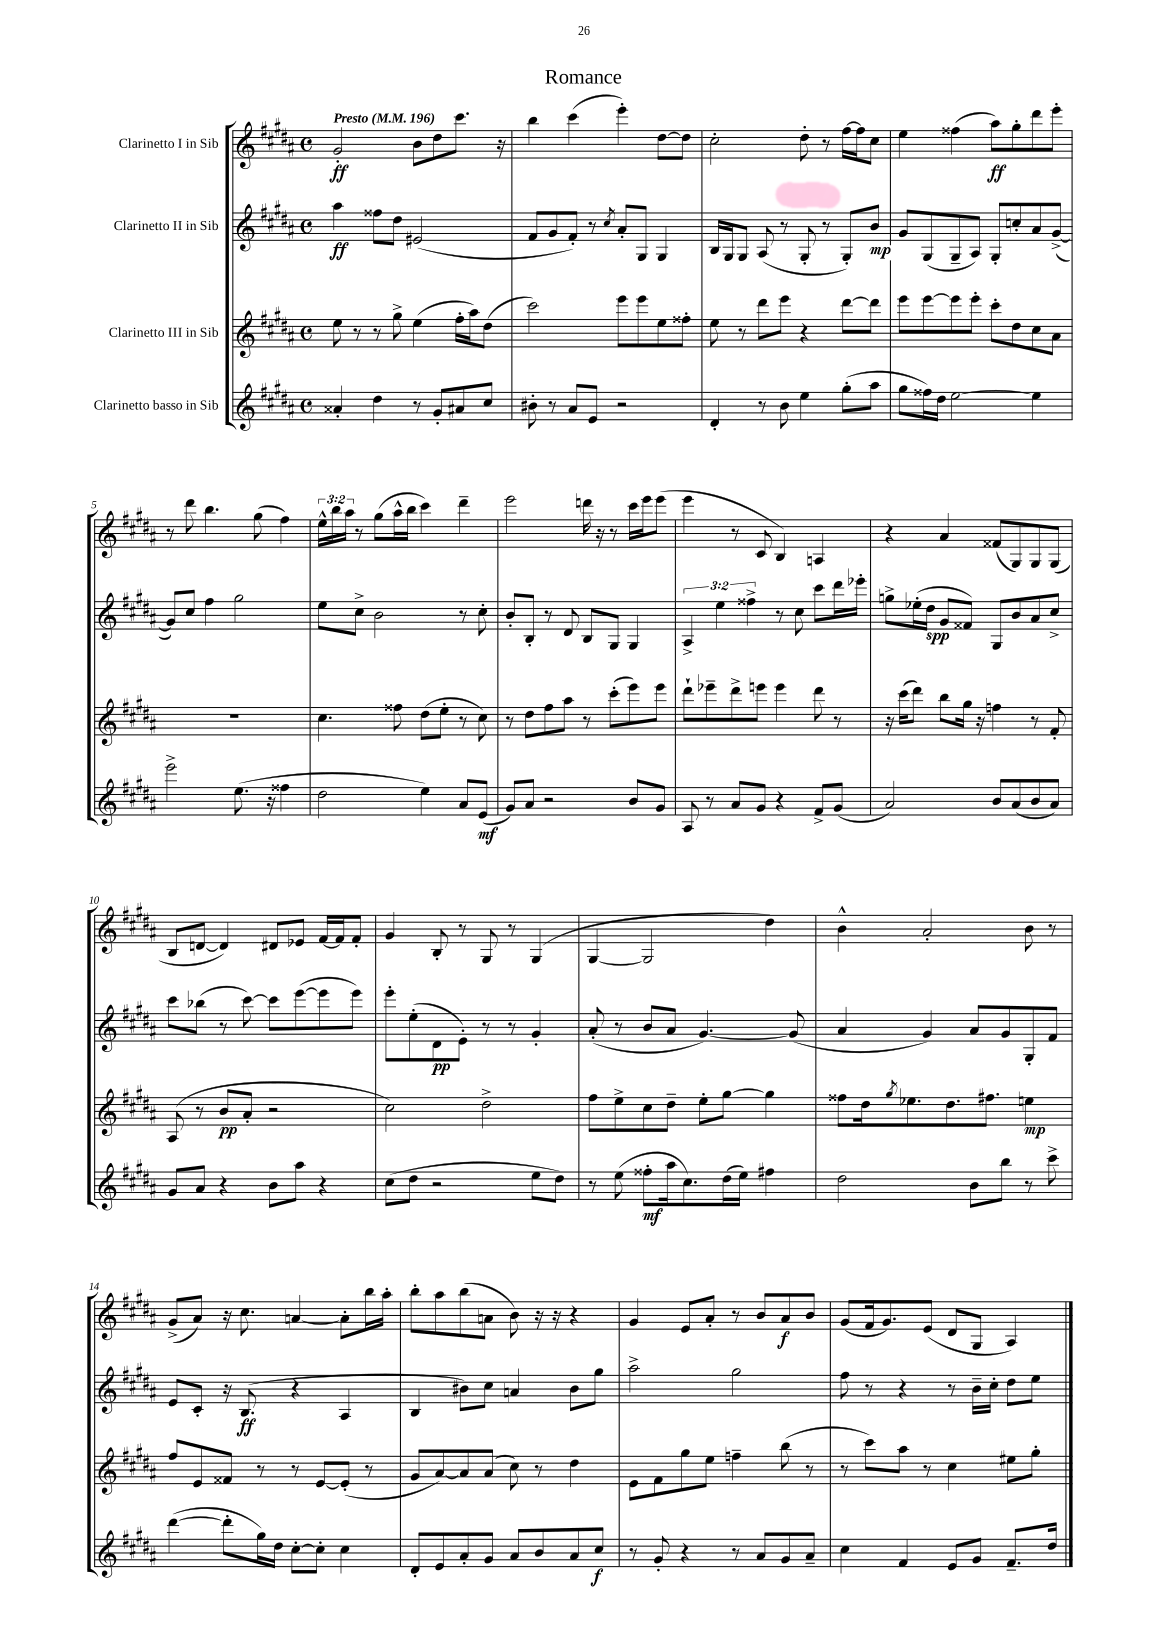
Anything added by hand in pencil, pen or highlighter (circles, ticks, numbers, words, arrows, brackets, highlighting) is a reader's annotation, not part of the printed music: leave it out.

**kern	**kern	**kern	**kern
*staff4	*staff3	*staff2	*staff1
*clefG2	*clefG2	*clefG2	*clefG2
*k[f#c#g#d#a#]	*k[f#c#g#d#a#]	*k[f#c#g#d#a#]	*k[f#c#g#d#a#]
*M4/4	*M4/4	*M4/4	*M4/4
*met(c)	*met(c)	*met(c)	*met(c)
*MM196	*MM196	*MM196	*MM196
4a##'/	8ee\	4aa#\	2g#'/
.	8r	.	.
4dd#\	8r	8ff##\L	.
.	8gg#^\	8dd#\J	.
8r	(4ee\	(2e#/	8b\L
8g#'/L	.	.	8dd#\
8a#/	16ff#'\LL	.	8.ccc#\J
.	16aa#\J)	.	.
8cc#/J	(8dd#\J	.	.
.	.	.	16r
=	=	=	=
8b#'\	2ccc#\)	8f#/L	4bb\
8r	.	8g#/	.
8a#/L	.	8f#'/J)	(4ccc#\
8e/J	.	8r	.
.	.	8qcc#/	.
2r	8eee\L	8a#'/L	4eee'\)
.	8eee\	8G#/J	.
.	8ee\	4G#/	[8dd#\L
.	8ff##'\J	.	8dd#\]J
=	=	=	=
4d#'/	8ee\	16B/LL	2cc#'\
.	.	16G#/J	.
.	8r	8G#/J	.
8r	8ddd#\L	(8A#/	.
8b\	8eee\J	8r	.
4ee\	4r	8G#'/	8dd#'\
.	.	8r	8r
(8gg#'\L	[8ddd#\L	8G#'/L)	[16ff#\LL
.	.	.	16ff#\]J
8aa#\J	8ddd#\]J	8b/J	8cc#\J
=	=	=	=
8gg#\L	8eee\L	8g#/L	4ee\
16ff##\L)	[8eee\	(8G#/	.
16dd#\JJ	.	.	.
[2ee\	8eee\]	8G#~/	(4ff##\
.	8eee'\J	8A#/J)	.
.	8ccc#'\L	8G#'/L	8aa#\L)
.	8dd#\	8cc'/	8gg#'\
4ee\]	8cc#\	8a#/	8ddd#\
.	8a#\J	([8g#^/J	8eee'\J
=	=	=	=
2eee^\	1r	8g#/]L)	8r
.	.	8cc#/J	8ddd#\
.	.	4ff#\	4.bb\
(8.ee\	.	2gg#\	.
.	.	.	(8gg#\
16r	.	.	.
4ff##\	.	.	4ff#\)
=	=	=	=
2dd#\	4.cc#\	8ee\L	24ee^^\LL
.	.	.	24bb\
.	.	.	24aa#\JJ
.	.	8cc#^\J	8r
.	.	2b\	(8gg#\L
.	8ff##\	.	16aa#^^\L
.	.	.	16bb\JJ
4ee\)	(8dd#\L	.	4ccc#\)
.	8ee'\J	.	.
8a#/L	8r	8r	4ddd#~\
(8e/J	8cc#\)	8cc#'\	.
=	=	=	=
8g#/L)	8r	8b'/L	2eee\
8a#/J	8dd#\L	8B'/J	.
2r	8ff#\	8r	.
.	8aa#\J	8d#/	.
.	8r	8B/L	16ddd\
.	.	.	16r
.	(8ccc#'\L	8G#/J	8r
8b/L	8eee\)	4G#/	16ccc#\LL
.	.	.	16eee\J
8g#/J	8eee\J	.	(8eee\J
=	=	=	=
8A#/	8ddd#`\L	6A#^/	4eee\
8r	8eee-~\	.	.
.	.	6ee\	.
8a#/L	8ddd#^\	.	8r
.	.	6ff##^\	.
8g#/J	8eee\J	.	8c#/
4r	4eee\	8r	4B/)
.	.	8cc#\	.
8f#^/L	8ddd#\	8ccc#\L	4A/
(8g#/J	8r	16ddd#\L	.
.	.	16eee-'\JJ	.
=	=	=	=
2a#/)	16r	8gg^\L	4r
.	(16ccc#\LK	.	.
.	8ddd#\J)	(16ee-'\L	.
.	.	16dd#\JJ	.
.	8bb\L	8g#/L	4a#/
.	16gg#\Jk	8f##/J)	.
.	16r	.	.
8b/L	4ff\	8G#/L	(8f##/L
(8a#/	.	8b/	8G#/)
8b/	8r	8a#/	8G#/
8a#/J)	8f#'/	8cc#^/J	(8G#/J
=	=	=	=
8g#/L	(8A#/	8ccc#\L	8B/L
8a#/J	8r	(8bb-\J	[8d/J
4r	8b/L	8r	4d/])
.	8a#'/J	[8ccc#\)	.
8b\L	2r	8ccc#\]L	8d#/L
8aa#\J	.	([8eee\	8e-/J
4r	.	8eee\]	[16f#/LL
.	.	.	16f#/]J
.	.	8eee\J)	8f#'/J
=	=	=	=
(8cc#\L	2cc#\)	8eee'\L	4g#/
8dd#\J	.	(8ee'\	.
2r	.	8d#\	8B'/
.	.	8e'\J)	8r
.	2dd#^\	8r	8G#/
.	.	8r	8r
8ee\L	.	4g#'/	(4G#/
8dd#\J)	.	.	.
=	=	=	=
8r	8ff#\L	(8a#'/	[4G#/
(8ee\	8ee^\	8r	.
8ff##'\L	8cc#\	8b/L	2G#/]
16aa#\k	8dd#~\J	8a#/J	.
8.cc#\)	.	.	.
.	8ee'\L	[4.g#/)	.
(16dd#\L	[8gg#\J	.	.
16ee\JJ)	.	.	.
4ff#\	4gg#\]	.	4dd#\)
.	.	(8g#/]	.
=	=	=	=
2dd#\	8ff##\L	4a#/	4b^^\
.	16dd#\k	.	.
.	8qgg#/	.	.
.	8.ee-\	.	.
.	.	4g#/)	2a#'/
.	8.dd#\	.	.
8b\L	.	8a#/L	.
.	8.ff#\J	.	.
8bb\J	.	8g#/	.
8r	4ee\	8G#'/	8b\
8ccc#^\	.	8f#/J	8r
=	=	=	=
([4ddd#\	8ff#/L	8e/L	(8g#^/L
.	8e/	8c#'/J	8a#/J)
8ddd#'\]L	8f##/J	16r	16r
.	.	(8.B/	8.cc#\
16gg#\L)	8r	.	.
16dd#\JJ	.	.	.
[8cc#'\L	8r	4r	[4a/
8cc#'\]J	[8e/L	.	.
4cc#\	(8e'/]J	4A#/	8a'\]L
.	8r	.	16bb\L
.	.	.	16aa#'\JJ
=	=	=	=
8d#'/L	8g#/L	4B/	8bb'\L
8e/	[8a#/)	.	8aa#\
8a#'/	8a#/]	8b#\L)	(8bb\
8g#/J	(8a#/J	8cc#\J	8a\J
8a#/L	8cc#\)	4a/	8b\)
8b/	8r	.	16r
.	.	.	16r
8a#/	4dd#\	8b#\L	4r
8cc#/J	.	8gg#\J	.
=	=	=	=
8r	8e\L	2aa#^\	4g#/
8g#'/	8f#\	.	.
4r	8gg#\	.	8e/L
.	8ee\J	.	8a#'/J
8r	4ff~\	2gg#\	8r
8a#/L	.	.	8b/L
8g#/	(8bb\	.	8a#/
8a#~/J	8r	.	8b/J
=	=	=	=
4cc#\	8r	8ff#\	(8g#/L
.	8ccc#\L)	8r	16f#/k
.	.	.	8.g#/)
4f#/	8aa#\J	4r	.
.	8r	.	(8e/J
8e/L	4cc#\	8r	8d#/L
8g#/J	.	16b~\LL	8G#/J
.	.	16cc#'\JJ	.
8.f#~/L	8ee#\L	8dd#\L	4A#/)
.	8gg#'\J	8ee\J	.
16dd#/Jk	.	.	.
==	==	==	==
*-	*-	*-	*-
